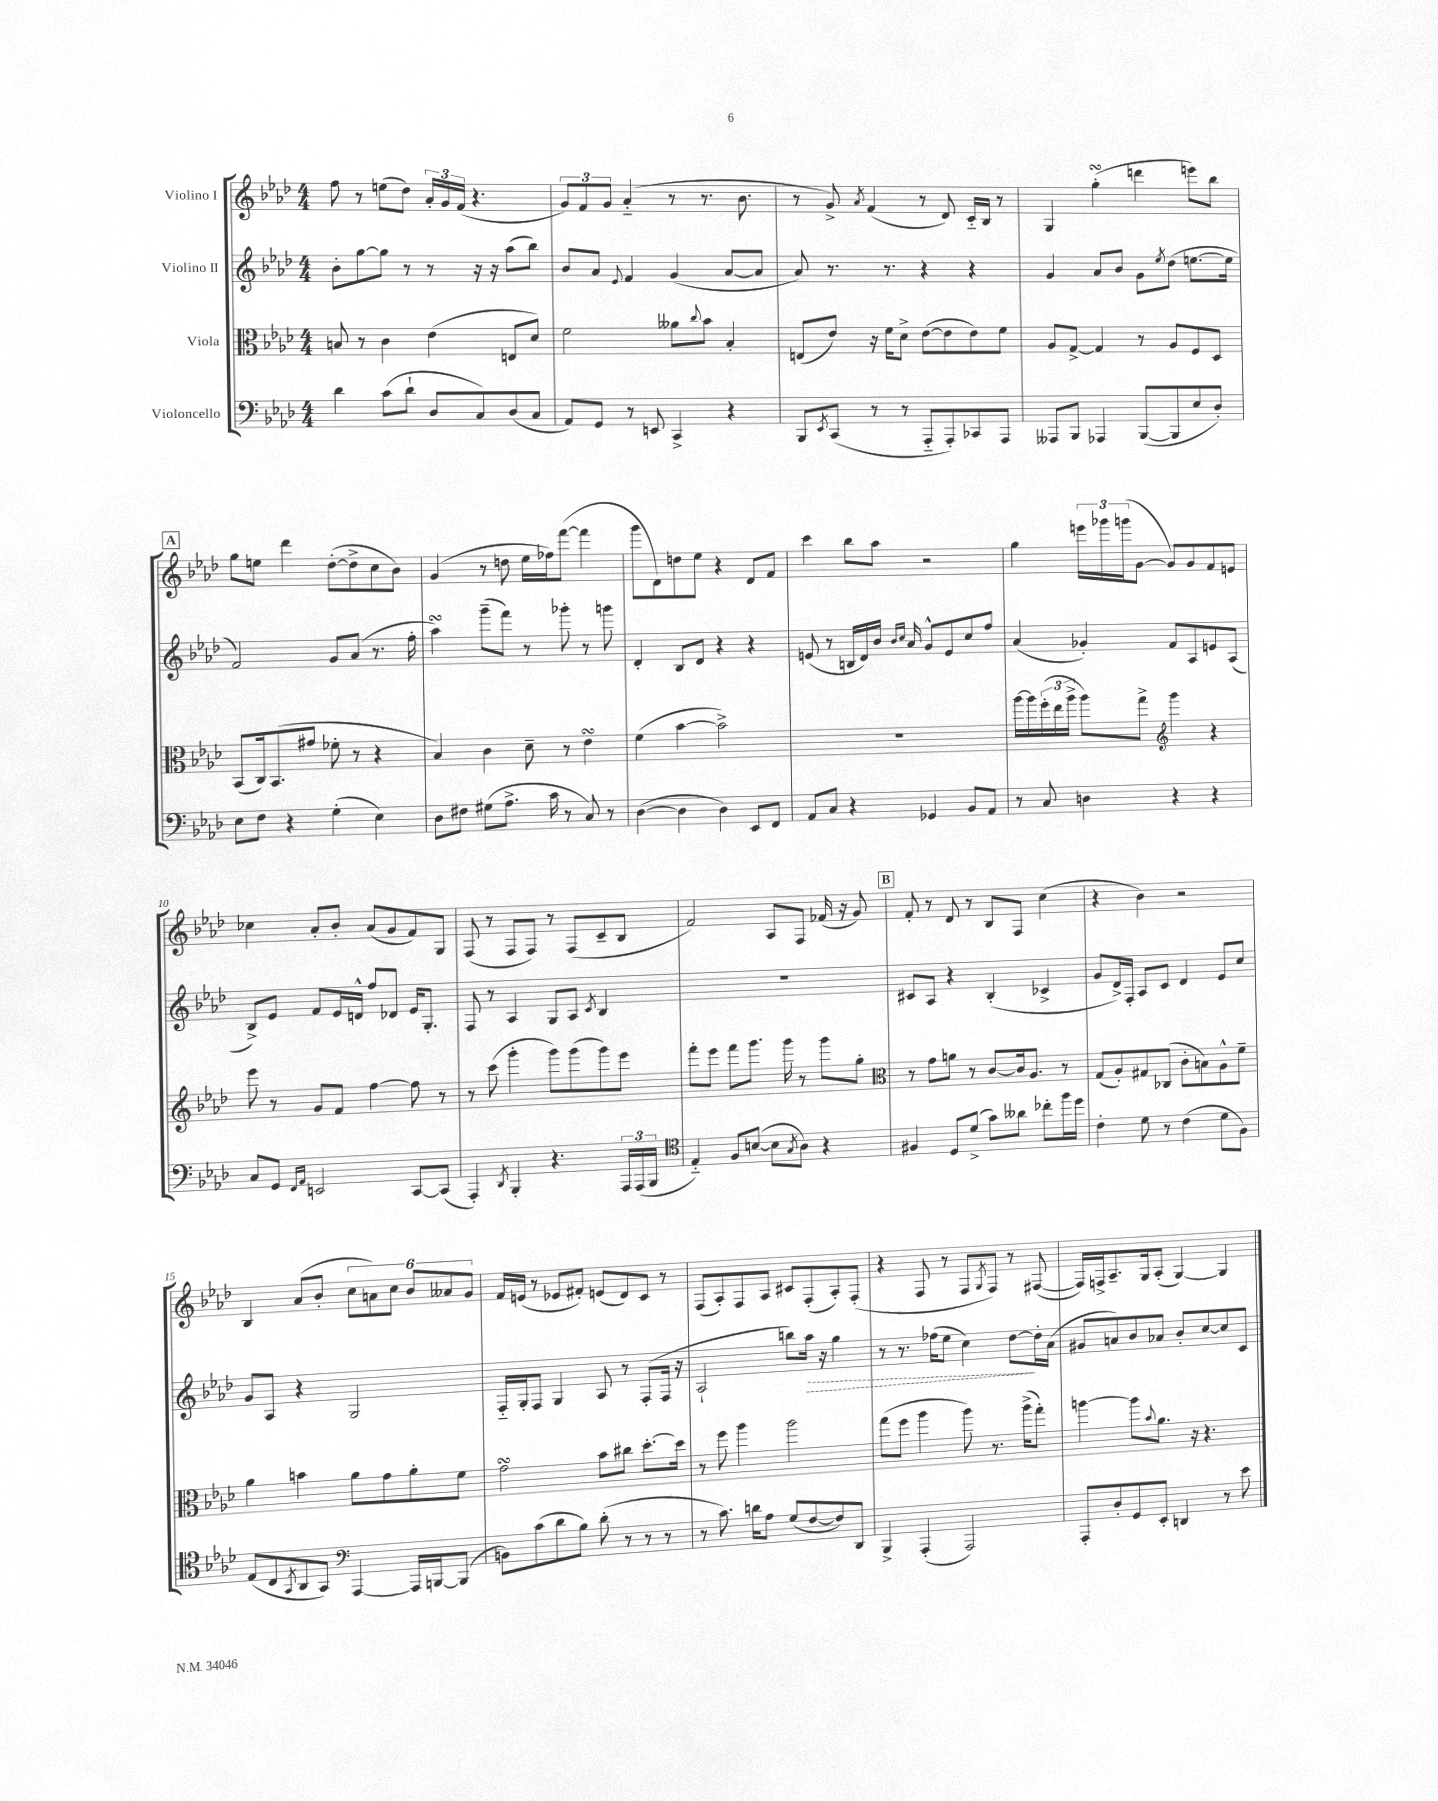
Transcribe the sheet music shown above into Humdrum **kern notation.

**kern	**kern	**kern	**dynam	**kern
*part4	*part3	*part2	*part2	*part1
*staff4	*staff3	*staff2	*staff2	*staff1
*I"Violoncello	*I"Viola	*I"Violino II	*	*I"Violino I
*clefF4	*clefC3	*clefG2	*	*clefG2
*k[b-e-a-d-]	*k[b-e-a-d-]	*k[b-e-a-d-]	*	*k[b-e-a-d-]
*M4/4	*M4/4	*M4/4	*	*M4/4
=1	=1	=1	=1	=1
4d-\	8Bn/	8b-'\L	.	8ff\
.	8r	[8gg\	.	8r
(8c\L	4c\	8gg\J]	.	(8een\L
8d-`\J	.	8r	.	8dd-\J)
8D-/L	(4e-\	8r	.	24a-'/LL
.	.	.	.	24g/
.	.	.	.	(24f/JJ
8C/)	.	16r	.	4.r
.	.	16r	.	.
(8D-/	8En/L	(8aa-\L	.	.
8C/J	8d-/J)	8bb-\J)	.	.
=2	=2	=2	=2	=2
8AA-/L)	2f\	8b-/L	.	12g/L)
.	.	.	.	12f/
8GG/J	.	8a-/J	.	.
.	.	.	.	12g/J
.	.	8qqe-/	.	.
8r	.	4f/	.	(4a-/
8EEn/	.	.	.	.
4CC^/	8a--X\L	(4g/	.	8r
.	8qqcc/	.	.	.
.	8b-\J	.	.	8.r
4r	4B-'/	[8a-/L	.	.
.	.	.	.	8.b-\
.	.	8a-/J]	.	.
=3	=3	=3	=3	=3
8BBB-/L	(8En/L	8a-/)	.	8r
8qEE-/	.	.	.	.
(8CC/J	8e-/J)	8.r	.	8g^/)
.	.	.	.	8qa-/
8r	16r	.	.	(4f/
.	16f\KL	8.r	.	.
8r	8d-^\J	.	.	.
8AAA-/L	([8e-\L	4r	.	8r
8AAA-'/)	8e-\]	.	.	8d-/)
8CC-X/	8e-\)	4r	.	16c/LL
.	.	.	.	16B-/JJ
8AAA-/J	8f\J	.	.	8r
=4	=4	=4	=4	=4
8AAA--X/L	8A-/L	4g/	.	4G/
8BBB-/J	[8G^/J	.	.	.
4AAA-X/	4G/]	8a-/L	.	(4ggsSsS'\
.	.	8b-/J	.	.
([8BBB-/L	8r	8g\L	.	4dddn\
.	.	8qee-/	.	.
8BBB-/]	8A-/L	(8dd-\J	.	.
8E-/	8F/	[8.een\L	.	8eeen\L)
8D-'/J)	8D-/J	.	.	8bb-\J
.	.	16ee\Jk]	.	.
!!LO:LB:g=z
!!LO:REH:place=s1:t=A
=5	=5	=5	=5	=5
8E-\L	(8BB-/L	2f/)	.	8gg\L
8F\J	16C/k)	.	.	8een\J
.	(8.BB-/	.	.	.
4r	.	.	.	4ddd-\
.	8g#X/J	.	.	.
(4G'\	8f-X'\	8g/L	.	([8dd-'\L
.	8r	(8a-/J	.	8dd-^\]
4E-\)	4r	8.r	.	8cc\
.	.	.	.	8b-\J)
.	.	16ff'\	.	.
=6	=6	=6	=6	=6
8D-\L	4B-/)	4aa-sSSs\)	.	(4g/
8F#X\J	.	.	.	.
(8G#X\L	4c\	(8ggg~\L	.	8r
8.A-^\J	.	8fff\J)	.	8ddn\
.	8d-~\	8r	.	16ee-\LL
16c\	.	.	.	16ff-X\J)
8r	8r	8ggg-X'\	.	([8fff\J
8C/)	4e-sSSS\	8r	.	4fff\]
8r	.	8gggn\	.	.
=7	=7	=7	=7	=7
([4D-\	(4f\	4d-'/	.	8ggg\L
.	.	.	.	8d-\)
4D-\]	[4b-\	8B-/L	.	8ddn\
.	.	8d-/J	.	8ee-\J
4D-\)	2b-^\])	4r	.	4r
8EE-/L	.	4r	.	8d-/L
8FF/J	.	.	.	8f/J
=8	=8	=8	=8	=8
8AA-/L	1r	(8en/	.	4ccc\
8C/J	.	8r	.	.
4r	.	16Bn/LL	.	8bb-\L
.	.	16d-/)	.	.
.	.	16b-/JJ	.	8aa-\J
.	.	16qqb-/LL	.	.
.	.	16qqcc/JJ	.	.
.	.	16a-/	.	.
4GG-X/	.	8g^^/L	.	2r
.	.	8e/	.	.
8BB-/L	.	8cc/	.	.
8AA-/J	.	8ff/J	.	.
=9	=9	=9	=9	=9
8r	[16aa-\LL	(4a-/	.	4gg\
.	16aa-\]	.	.	.
8C/	(24ff'\	.	.	.
.	24ee-\	.	.	.
.	24aa-^\JJ	.	.	.
4Dn\	8aa-\L)	4g-X'/)	.	24eeen\LL
.	.	.	.	24ggg-X\
.	.	.	.	(24gggn\J
.	8gg^\J	.	.	[8g\J
*	*clefG2	*	*	*
4r	4ggg\	8f/L	.	8g/L])
.	.	8A-/	.	8g/
4r	4r	8en/	.	8f/
.	.	(8A-/J	.	8en/J
!!LO:LB:g=z
=10	=10	=10	=10	=10
8C/L	8eee-\	8B-^/L)	.	4cc-X\
8GG/J	8r	8e-/J	.	.
16qqFF/LL	.	.	.	.
16qqAA-/JJ	.	.	.	.
2EEn/	8g/L	8f/L	.	8a-'/L
.	8f/J	16e-/L	.	8b-'/J
.	.	16dn^^/JJ	.	.
.	[4ff\	8ff/L	.	(8a-/L
.	.	8d-X/J	.	8g/
[8CC/L	8ff\]	16e-/KL	.	8f/)
.	.	8.G'/J	.	.
(8CC/J]	8r	.	.	8G/J
=11	=11	=11	=11	=11
4AAA-'/)	8r	8F/	.	(8F/
.	(8ccc\	8r	.	8r
8qDD-/	.	.	.	.
4BBB-'/	4ggg'\	4A-/	.	8F/L
.	.	.	.	8F/J)
4.r	8ggg\L)	8G/L	.	8r
.	(8ggg\	8A-/J	.	(8F/L
.	.	8qc/	.	.
.	8ggg\)	4B-/	.	8c~/
24AAA-/LL	8eee-\J	.	.	8B-/J
(24AAA-/	.	.	.	.
24BBB-/JJ	.	.	.	.
=12	=12	=12	=12	=12
*clefC4	*	*	*	*
4E-/)	8fff'\L	1r	.	2f/)
.	8eee-\J	.	.	.
8F/L	8fff\L	.	.	.
([8Bn/J	8.ggg\J	.	.	.
8B\L]	.	.	.	8A-/L
.	16ggg\	.	.	.
8qG/	.	.	.	.
8A-\J)	8r	.	.	8F/J
4r	8ggg\L	.	.	(16f-X/
.	.	.	.	16r
.	8gg'\J	.	.	8g/)
!!LO:REH:place=s1:t=B
=13	=13	=13	=13	=13
*	*clefC3	*	*	*
4F#X/	8r	8c#X/L	.	8f'/
.	8g\L	8A-/J	.	8r
8D-/L	8an\J	4r	.	8d-/
(8d-^/J	8r	.	.	8r
8g\L)	[8c/L	(4B-'/	.	8B-/L
8a--X\J	16c/k]	.	.	8F/J
.	8.A-/J	.	.	.
8cc-X'\L	.	4c-X^/	.	(4cc\
16ff\L	8r	.	.	.
16dd-\JJ	.	.	.	.
=14	=14	=14	=14	=14
4c'\	(8G/L	8g/L	.	4r
.	8A-'/)	16d-^/L)	.	.
.	.	16F'/JJ	.	.
8d-\	8G#X/	8A-/L	.	4b-\)
8r	(8C-X/J	8c/J	.	.
(4c\	8c'\L	4d-/	.	2r
.	8Bn\)	.	.	.
8d-\L	8A-^^\	8e-/L	.	.
8F\J)	8f~\J	8cc/J	.	.
!!LO:LB:g=z
=15	=15	=15	=15	=15
(8E-/L	4a-\	8g/L	.	4B-/
8C/	.	8A-/J	.	.
8qGG/	.	.	.	.
8AA-/	4bn\	4r	.	(8a-/L
8GG/J)	.	.	.	8b-'/J
*clefF4	*	*	*	*
[4AAA-/	8a-\L	2G/	.	12cc\L
.	.	.	.	12an\)
.	8g\	.	.	.
.	.	.	.	12cc\J
16AAA-/LL]	8a-'\	.	.	12b-/L
[16BBBn/J	.	.	.	.
.	.	.	.	12a--X/
(8BBB/J]	8f\J	.	.	.
.	.	.	.	12g/J
=16	=16	=16	=16	=16
8BBn\L)	2gsSsS\	16F/LL	.	16f/LL
.	.	16G'/J	.	(16en/JJ
(8c\	.	8F/J	.	8r
8d-\	.	4G/	.	8e-X/L
8B-\J)	.	.	.	8f#X'/J)
(8d-'\	8b-\L	8A-/	.	(8en/L
8r	8cc#X\J	8r	.	8d-/)
8r	[8.dd-'\L	(8F'/L	.	8c/J
8r	.	16F/Jk	.	8r
.	16dd-\Jk]	16r	.	.
=17	=17	=17	=17	=17
8r	8r	2A-`/	.	(8F/L
8.c\)	8ff\	.	.	8A-'/)
.	4aa-\	.	.	8F/
16dn\KL	.	.	.	.
8A-\J	.	.	.	8A-/J
(8G/L	2aa-\	8bbn\L)	.	8c#X/L
!	!	!	!LO:HP:b	!
[8F/	.	16aa-\Jk	>	(8F'/
.	.	16r	.	.
8F/])	.	4gg\	.	8A-'/)
8DD-/J	.	.	.	(8F'/J
=18	=18	=18	=18	=18
4BBB-^/	(8gg\L	8r	.	4r
.	8ff\J	8.r	.	.
(4AAA-'/	4aa-\	.	.	8F/
.	.	(16ff-X\KL	.	.
.	.	8ee-\J	.	8r
2AAA-/)	8aa-\)	4cc\)	.	8F/L
.	.	.	.	8qG/
.	8.r	.	.	8F/J)
.	.	[8dd-\L	.	8r
.	(16aa-^\KL	.	.	.
.	8gg'\J)	16dd-'\L]	]	([8F#X/
.	.	(16a-\JJ	.	.
=19	=19	=19	=19	=19
8AAA-'/L	[4aan\	8g#X/L	.	16F#/LL])
.	.	.	.	16Fn^/J
8D-'/	.	8an/)	.	8.A-~/
8GG/	8aa\L]	8b-/	.	.
.	.	.	.	16G/k
.	8qqb-/	.	.	.
8EE-'/J	8.a-\J	8a-X/J	.	(8A-'/J
4DDn/	.	8b-'/L	.	[4G/)
.	16r	.	.	.
.	4.r	[8cc/	.	.
8r	.	8cc/]	.	4G/]
8e-\	.	8c/J	.	.
==	==	==	==	==
*-	*-	*-	*-	*-
